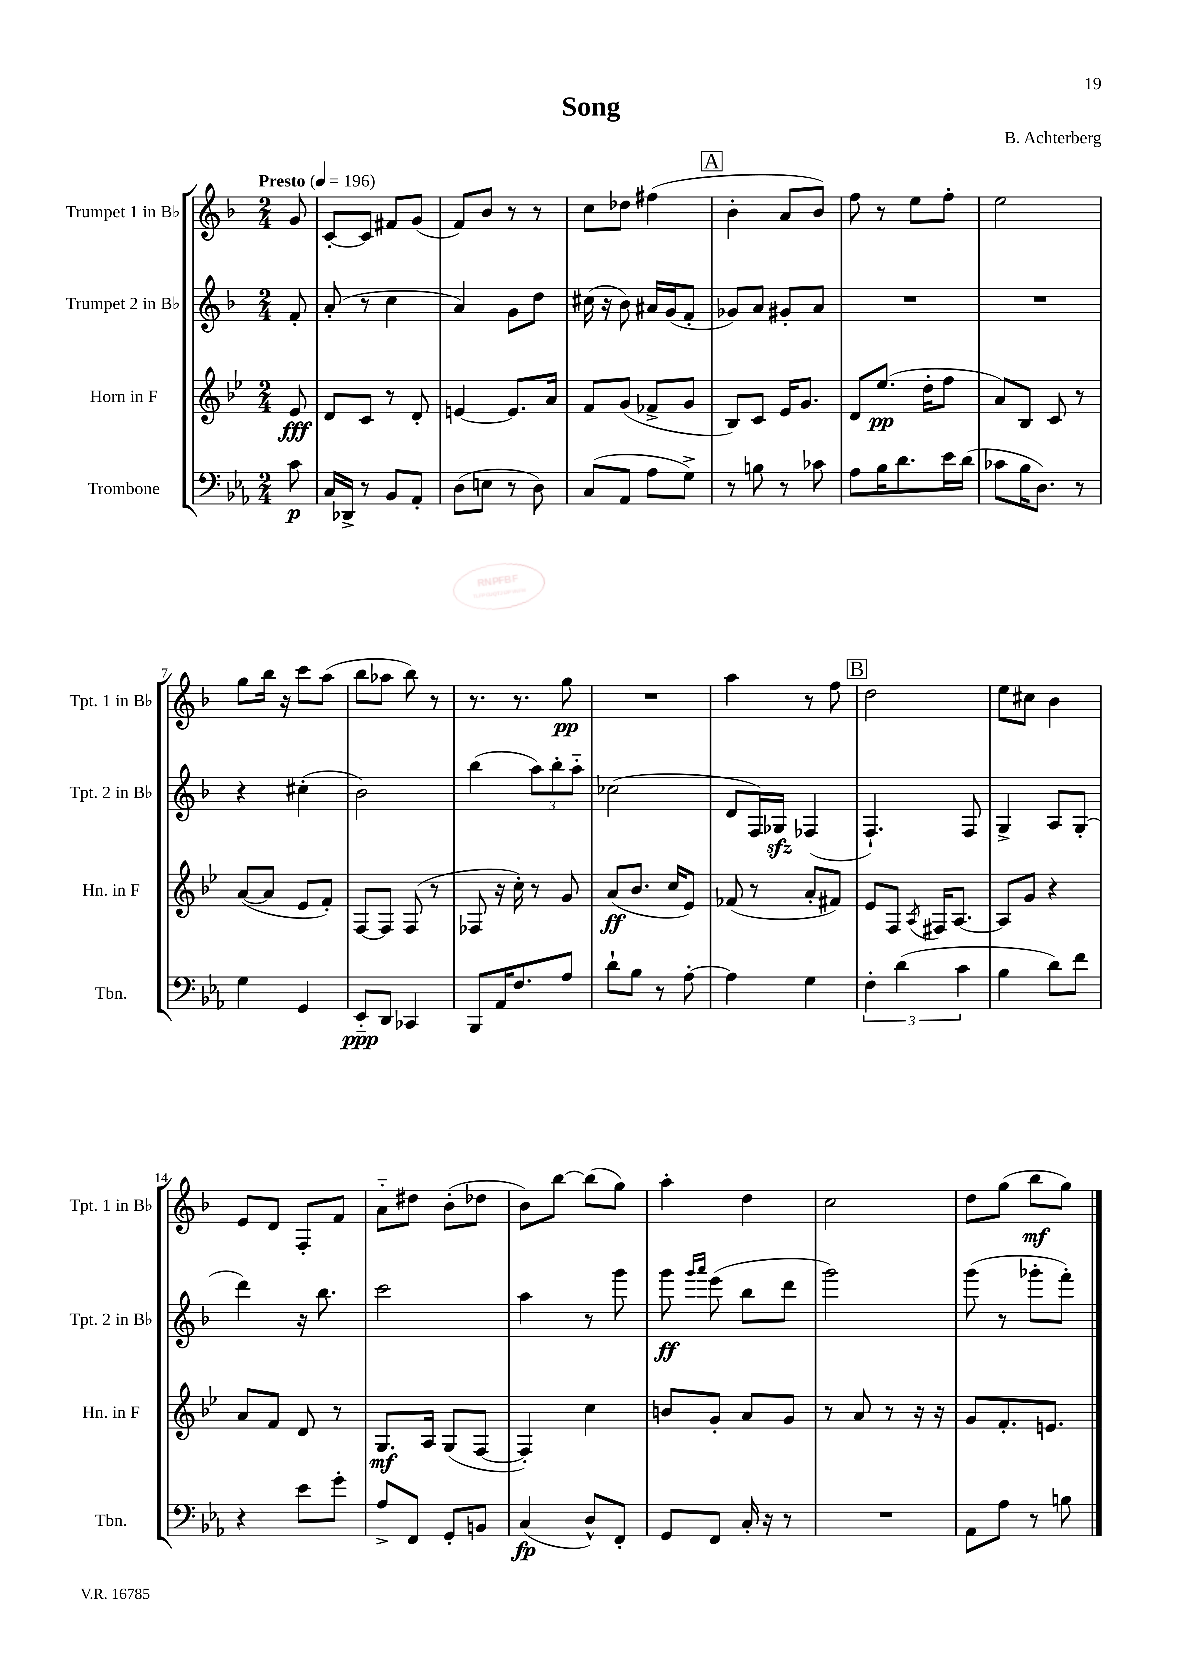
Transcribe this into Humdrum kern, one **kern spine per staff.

**kern	**dynam	**kern	**dynam	**kern	**dynam	**kern	**dynam
*part4	*part4	*part3	*part3	*part2	*part2	*part1	*part1
*staff4	*staff4	*staff3	*staff3	*staff2	*staff2	*staff1	*staff1
*I"Trombone	*	*I"Horn in F	*	*I"Trumpet 2 in B♭	*	*I"Trumpet 1 in B♭	*
*I'Tbn.	*	*I'Hn. in F	*	*I'Tpt. 2 in B♭	*	*I'Tpt. 1 in B♭	*
*clefF4	*	*clefG2	*	*clefG2	*	*clefG2	*
*k[b-e-a-]	*	*k[b-e-]	*	*k[b-]	*	*k[b-]	*
*M2/4	*	*M2/4	*	*M2/4	*	*M2/4	*
*MM196	*	*MM196	*	*MM196	*	*MM196	*
=	=	=	=	=	=	=	=
!	!	!	!	!	!	!LO:TX:a:B:t=Presto	!
8c\	p	8e-/	fff	8f'/	.	8g/	.
=1	=1	=1	=1	=1	=1	=1	=1
16C/LL	.	8d/L	.	(8a'/	.	[8c'/L	.
16DD-X^/JJ	.	.	.	.	.	.	.
8r	.	8c/J	.	8r	.	8c/J]	.
8BB-/L	.	8r	.	4cc\	.	8f#X/L	.
8AA-'/J	.	8d'/	.	.	.	(8g/J	.
=2	=2	=2	=2	=2	=2	=2	=2
(8D\L	.	[4en/	.	4a/)	.	8f/L)	.
8En\J	.	.	.	.	.	8b-/J	.
8r	.	8.e/L]	.	8g\L	.	8r	.
8D\)	.	.	.	8dd\J	.	8r	.
.	.	16a/Jk	.	.	.	.	.
=3	=3	=3	=3	=3	=3	=3	=3
(8C/L	.	8f/L	.	(16cc#X\	.	8cc\L	.
.	.	.	.	16r	.	.	.
8AA-/J	.	(8g/J	.	8b-\)	.	8dd-X\J	.
8A-\L	.	8f-X^/L	.	16a#X/LL	.	(4ff#X\	.
.	.	.	.	(16g/J	.	.	.
8G^\J)	.	8g/J	.	8f'/J	.	.	.
!!LO:REH:place=s1:t=A
=4	=4	=4	=4	=4	=4	=4	=4
8r	.	8B-/L)	.	8g-X/L)	.	4b-'\	.
8Bn\	.	8c/J	.	8a/J	.	.	.
8r	.	16e-/KL	.	8g#X'/L	.	8a/L	.
.	.	8.g/J	.	.	.	.	.
8c-X\	.	.	.	8a/J	.	8b-/J)	.
=5	=5	=5	=5	=5	=5	=5	=5
8A-\L	.	8d/L	.	2r	.	8ff\	.
16B-\K	.	(8.ee-/J	pp	.	.	8r	.
8.d\	.	.	.	.	.	.	.
.	.	.	.	.	.	8ee\L	.
.	.	16dd'\KL	.	.	.	.	.
16e-\L	.	8ff\J	.	.	.	8ff'\J	.
(16d\JJ	.	.	.	.	.	.	.
=6	=6	=6	=6	=6	=6	=6	=6
8c-X\L	.	8a/L)	.	2r	.	2ee\	.
16B-\K	.	8B-/J	.	.	.	.	.
8.D\J)	.	.	.	.	.	.	.
.	.	8c/	.	.	.	.	.
8r	.	8r	.	.	.	.	.
!!LO:LB:g=z
=7	=7	=7	=7	=7	=7	=7	=7
4G\	.	([8a/L	.	4r	.	8gg\L	.
.	.	8a/J]	.	.	.	16bb-\Jk	.
.	.	.	.	.	.	16r	.
4GG/	.	8e-/L	.	(4cc#X'\	.	8ccc\L	.
.	.	8f'/J)	.	.	.	(8aa\J	.
=8	=8	=8	=8	=8	=8	=8	=8
8EE-/L	ppp	[8F/L	.	2b-\)	.	8bb-\L	.
8DD/J	.	8F/J]	.	.	.	8aa-X\J	.
4CC-X/	.	(8F/	.	.	.	8bb-\)	.
.	.	8r	.	.	.	8r	.
=9	=9	=9	=9	=9	=9	=9	=9
8BBB-/L	.	8F-X/	.	(4bb-\	.	8.r	.
16AA-/K	.	16r	.	.	.	.	.
8.F/	.	16cc'\)	.	.	.	8.r	.
.	.	8r	.	12aa\L)	.	.	.
.	.	.	.	12bb-'\	.	.	.
8A-/J	.	8g/	.	.	.	8gg\	pp
.	.	.	.	12aa\J	.	.	.
=10	=10	=10	=10	=10	=10	=10	=10
8d`\L	.	(8a/L	ff	(2cc-X\	.	2r	.
8B-\J	.	8.b-/J	.	.	.	.	.
8r	.	.	.	.	.	.	.
.	.	16cc/KL	.	.	.	.	.
[8A-'\	.	8e-/J)	.	.	.	.	.
=11	=11	=11	=11	=11	=11	=11	=11
4A-\]	.	(8f-X/	.	8d/L	.	4aa\	.
.	.	8r	.	16F/L)	.	.	.
.	.	.	.	16G-Xzz/JJ	.	.	.
4G\	.	8a'/L	.	(4F-X/	.	8r	.
.	.	8f#X/J)	.	.	.	8ff\	.
!!LO:REH:place=s1:t=B
=12	=12	=12	=12	=12	=12	=12	=12
6F'\	.	8e-/L	.	4.F`/)	.	2dd\	.
.	.	8F/J	.	.	.	.	.
(6d\	.	.	.	.	.	.	.
.	.	8qA/	.	.	.	.	.
.	.	16F#X/KL	.	.	.	.	.
.	.	[8.A/J	.	.	.	.	.
6c\	.	.	.	.	.	.	.
.	.	.	.	8F/	.	.	.
=13	=13	=13	=13	=13	=13	=13	=13
4B-\	.	8A/L]	.	4G^/	.	8ee\L	.
.	.	8g/J	.	.	.	8cc#X\J	.
8d\L)	.	4r	.	8A/L	.	4b-\	.
8f\J	.	.	.	(8G'/J	.	.	.
!!LO:LB:g=z
=14	=14	=14	=14	=14	=14	=14	=14
4r	.	8a/L	.	4ddd\)	.	8e/L	.
.	.	8f/J	.	.	.	8d/J	.
8e-\L	.	8d/	.	16r	.	8F'/L	.
.	.	.	.	8.bb-\	.	.	.
8g'\J	.	8r	.	.	.	8f/J	.
=15	=15	=15	=15	=15	=15	=15	=15
8A-^/L	.	8.G/L	mf	2ccc\	.	8a\L	.
8FF/J	.	.	.	.	.	8dd#X\J	.
.	.	16A/Jk	.	.	.	.	.
8GG'/L	.	(8G/L	.	.	.	(8b-'\L	.
8BBn/J	.	[8F/J	.	.	.	8dd-X\J	.
=16	=16	=16	=16	=16	=16	=16	=16
(4C/	fp	4F'/])	.	4aa\	.	8b-\L)	.
.	.	.	.	.	.	[8bb-\J	.
8D^^/L)	.	4cc\	.	8r	.	(8bb-\L]	.
8FF'/J	.	.	.	8ggg\	.	8gg\J)	.
=17	=17	=17	=17	=17	=17	=17	=17
8GG/L	.	8bn/L	.	8ggg\	ff	4aa'\	.
.	.	.	.	16qqggg/LL	.	.	.
.	.	.	.	16qqaaa/JJ	.	.	.
8FF/J	.	8g'/J	.	(8eee\	.	.	.
16C'/	.	8a/L	.	8bb-\L	.	4dd\	.
16r	.	.	.	.	.	.	.
8r	.	8g/J	.	8ddd\J	.	.	.
=18	=18	=18	=18	=18	=18	=18	=18
2r	.	8r	.	2ggg\)	.	2cc\	.
.	.	8a/	.	.	.	.	.
.	.	8r	.	.	.	.	.
.	.	16r	.	.	.	.	.
.	.	16r	.	.	.	.	.
=19	=19	=19	=19	=19	=19	=19	=19
8AA-\L	.	8g/L	.	(8ggg\	.	8dd\L	.
8A-\J	.	8.f'/	.	8r	.	(8gg\J	.
8r	.	.	.	8ggg-X'\L	.	8bb-\L	mf
.	.	8.en/J	.	.	.	.	.
8Bn\	.	.	.	8fff'\J)	.	8gg\J)	.
==	==	==	==	==	==	==	==
*-	*-	*-	*-	*-	*-	*-	*-
